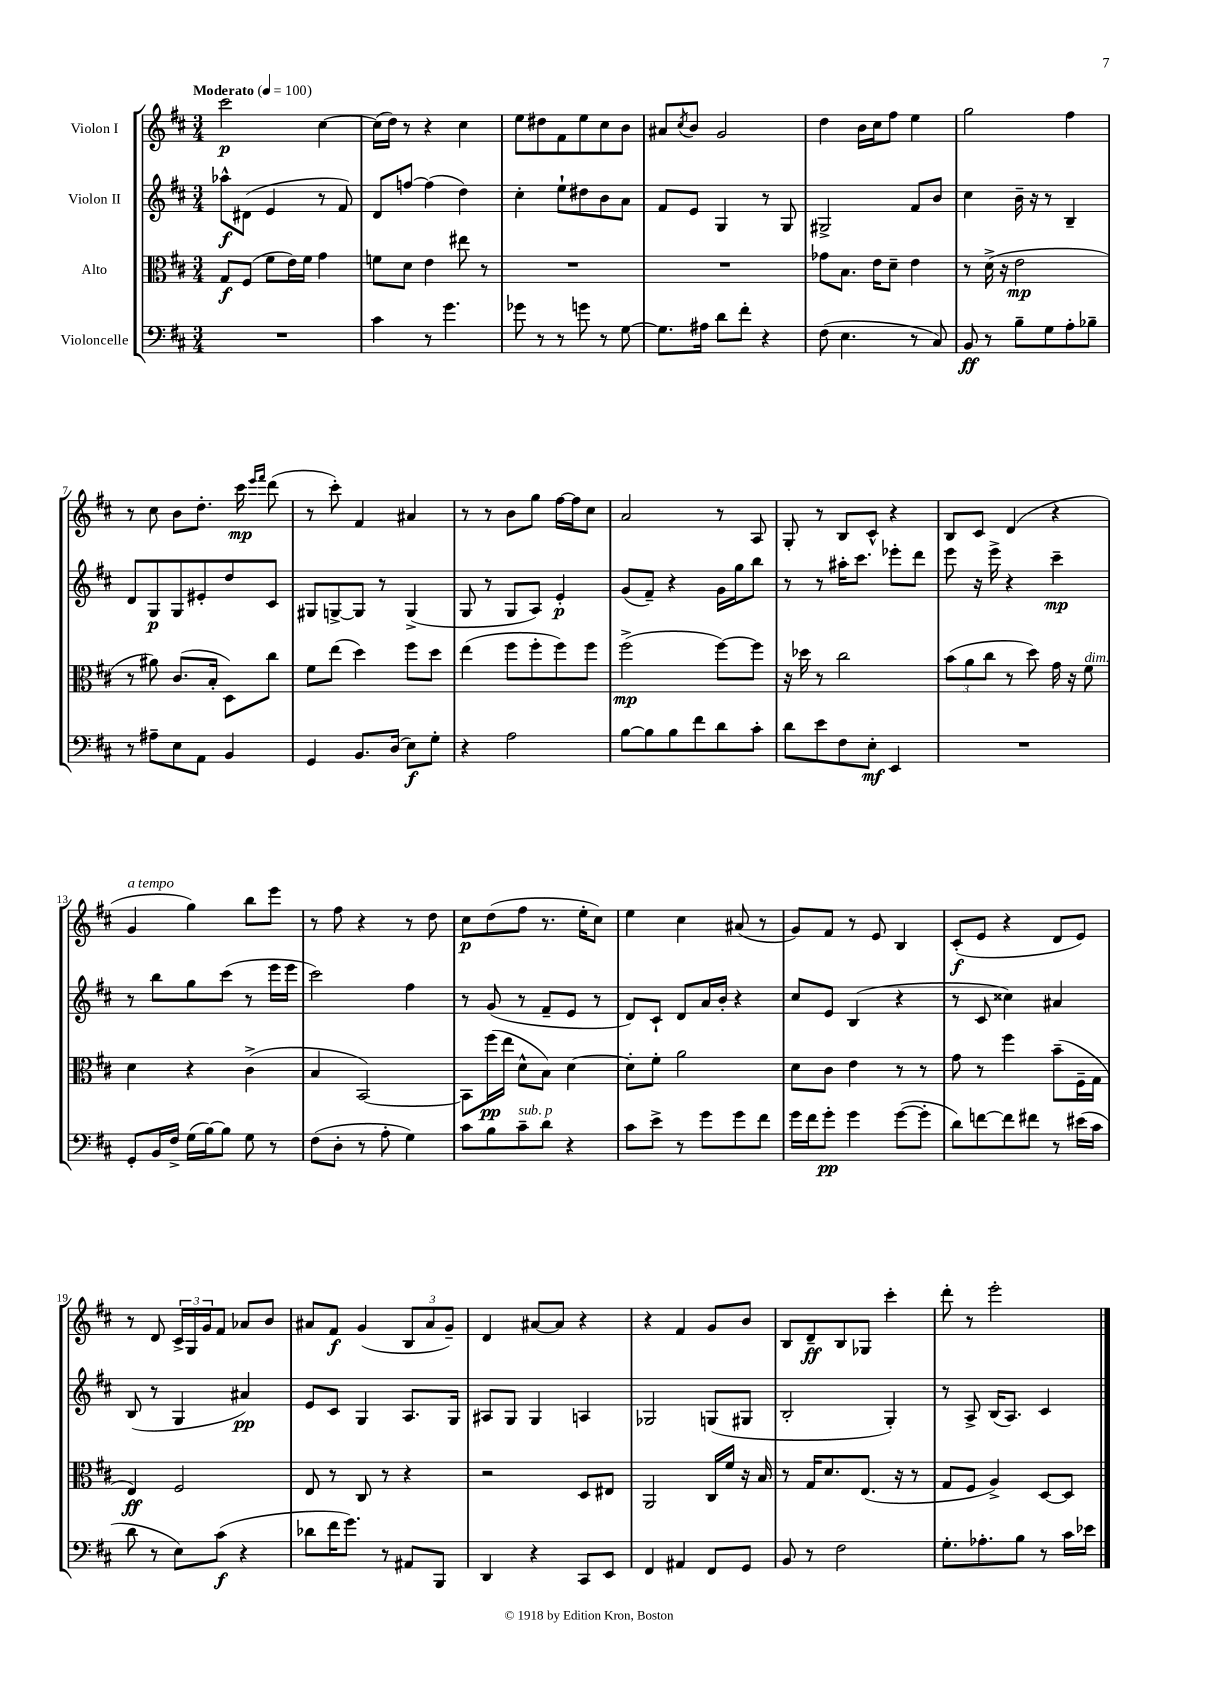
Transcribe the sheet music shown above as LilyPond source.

<<
\new StaffGroup <<
\new Staff = "s0" \with { instrumentName = "Violon I" } {
    \clef treble \key d \major \numericTimeSignature \time 3/4 \tempo "Moderato" 4 = 100
    cis'''2\p cis''4~ |
    cis''16( d''16) r8 r4 cis''4 |
    e''8 dis''8 fis'8 e''8 cis''8 b'8 |
    ais'8 \acciaccatura { cis''8 } b'8 g'2 |
    d''4 b'16 cis''16 fis''8 e''4 |
    g''2 fis''4 |
    r8 cis''8 b'8 d''8.-. cis'''16\mp \grace { e'''16 fis'''16 } d'''8( |
    r8 cis'''8-.) fis'4 ais'4 |
    r8 r8 b'8 g''8 fis''16~ fis''16 cis''8 |
    a'2 r8 a8 |
    g8-. r8 b8 cis'8-^ r4 |
    b8 cis'8 d'4( r4 |
    g'4^\markup { \italic "a tempo" } g''4) b''8 e'''8 |
    r8 fis''8 r4 r8 d''8 |
    cis''8\p d''8( fis''8 r8. e''16-. cis''8) |
    e''4 cis''4 ais'8( r8 |
    g'8) fis'8 r8 e'8 b4 |
    cis'8-.\f( e'8 r4 d'8 e'8) |
    r8 d'8 \tuplet 3/2 { cis'16-> g16 g'16 } fis'8 aes'8 b'8 |
    ais'8 fis'8\f g'4( \tuplet 3/2 { b8 ais'8 g'8--) } |
    d'4 ais'8~ ais'8 r4 |
    r4 fis'4 g'8 b'8 |
    b8 d'8--\ff b8 ges8 cis'''4-. |
    d'''8-. r8 e'''2-. \bar "|." |
}
\new Staff = "s1" \with { instrumentName = "Violon II" } {
    \clef treble \key d \major \numericTimeSignature \time 3/4
    aes''8-^\f dis'8( e'4 r8 fis'8) |
    d'8 f''8~ f''4( d''4) |
    cis''4-. e''8-! dis''8 b'8 a'8 |
    fis'8 e'8 g4 r8 g8 |
    gis2-> fis'8 b'8 |
    cis''4 b'16-- r16 r8 b4-- |
    d'8 g8\p g8 eis'8-. d''8 cis'8 |
    gis8 g8~-> g8 r8 g4->( |
    g8 r8 g8 a8) e'4-.\p |
    g'8( fis'8--) r4 g'16 g''16 b''8 |
    r8 r8 ais''16-. cis'''8. ees'''8-. d'''8 |
    e'''8 r16 e'''16-> r4 cis'''4--\mp |
    r8 b''8 g''8 cis'''8( r8 e'''16 e'''16 |
    cis'''2) fis''4 |
    r8 g'8( r8 fis'8-- e'8 r8 |
    d'8) cis'8-! d'8 a'16 b'16-. r4 |
    cis''8 e'8 b4( r4 |
    r8 cis'8 cisis''4) ais'4 |
    b8( r8 g4 ais'4\pp) |
    e'8 cis'8 g4 a8. g16 |
    ais8 g8 g4 a4 |
    ges2 g8( gis8 |
    b2-. g4-.) |
    r8 a8-> b16( a8.) cis'4 \bar "|." |
}
\new Staff = "s2" \with { instrumentName = "Alto" } {
    \clef alto \key d \major \numericTimeSignature \time 3/4
    g8\f fis8( fis'8 e'16) fis'16 g'4 |
    f'8 d'8 e'4 eis''8 r8 |
    R2. |
    R2. |
    ges'8 b8. e'16 d'8-- e'4 |
    r8 d'16->( r16 e'2\mp |
    r8 ais'8) cis'8.( b16-. d8) cis''8 |
    fis'8 e''8( d''4) fis''8 d''8 |
    e''4( fis''8 fis''8-. fis''8) fis''8 |
    fis''2->\mp( fis''8~) fis''8 |
    r16 des''16 r8 cis''2 |
    \tuplet 3/2 { b'8( a'8 cis''8 } r8 d''8) g'16 r16 fis'8^\markup { \italic "dim." } |
    d'4 r4 cis'4->( |
    b4 b,2~) |
    b,8 fis''16\pp( e''16 d'8-^ b8) d'4~ |
    d'8-. fis'8-. a'2 |
    d'8 cis'8 e'4 r8 r8 |
    g'8 r8 fis''4 b'8--( fis16-- g16 |
    e4\ff) fis2 |
    e8 r8 cis8 r8 r4 |
    r2 d8 eis8 |
    a,2 cis16 fis'16 r16 b16 |
    r8 g16 d'8. e8.( r16 r8 |
    g8 fis8 a4->) d8~ d8 \bar "|." |
}
\new Staff = "s3" \with { instrumentName = "Violoncelle" } {
    \clef bass \key d \major \numericTimeSignature \time 3/4
    R2. |
    cis'4 r8 g'4. |
    ges'8 r8 r8 g'8 r8 g8~ |
    g8. ais16 d'8 fis'8-. r4 |
    fis8( e4. r8 cis8) |
    b,8\ff r8 b8-- g8 a8-. bes8-- |
    r8 ais8-- e8 a,8 b,4 |
    g,4 b,8. d16( e8\f) g8-. |
    r4 a2 |
    b8~ b8 b8 fis'8 d'8 cis'8-. |
    d'8 e'8 fis8 e8-.\mf e,4 |
    R2. |
    g,8-. b,16 fis16-> g16( b16~) b8 g8 r8 |
    fis8( d8-. r8 a8-. g4) |
    cis'8 b8 cis'8--^\markup { \italic "sub. p" } d'8 r4 |
    cis'8 e'8-> r8 g'8 g'8 fis'8 |
    g'16 fis'16 g'8-.\pp g'4 g'8~( g'8-. |
    d'8) f'8~ f'8 fis'8 r8 eis'16( cis'16 |
    d'8 r8 e8) cis'8\f( r4 |
    des'8 fis'16 g'8.) r8 ais,8 b,,8 |
    d,4 r4 cis,8 e,8 |
    fis,4 ais,4 fis,8 g,8 |
    b,8 r8 fis2 |
    g8.-. aes8.-. b8 r8 cis'16 ees'16 \bar "|." |
}
>>
>>
